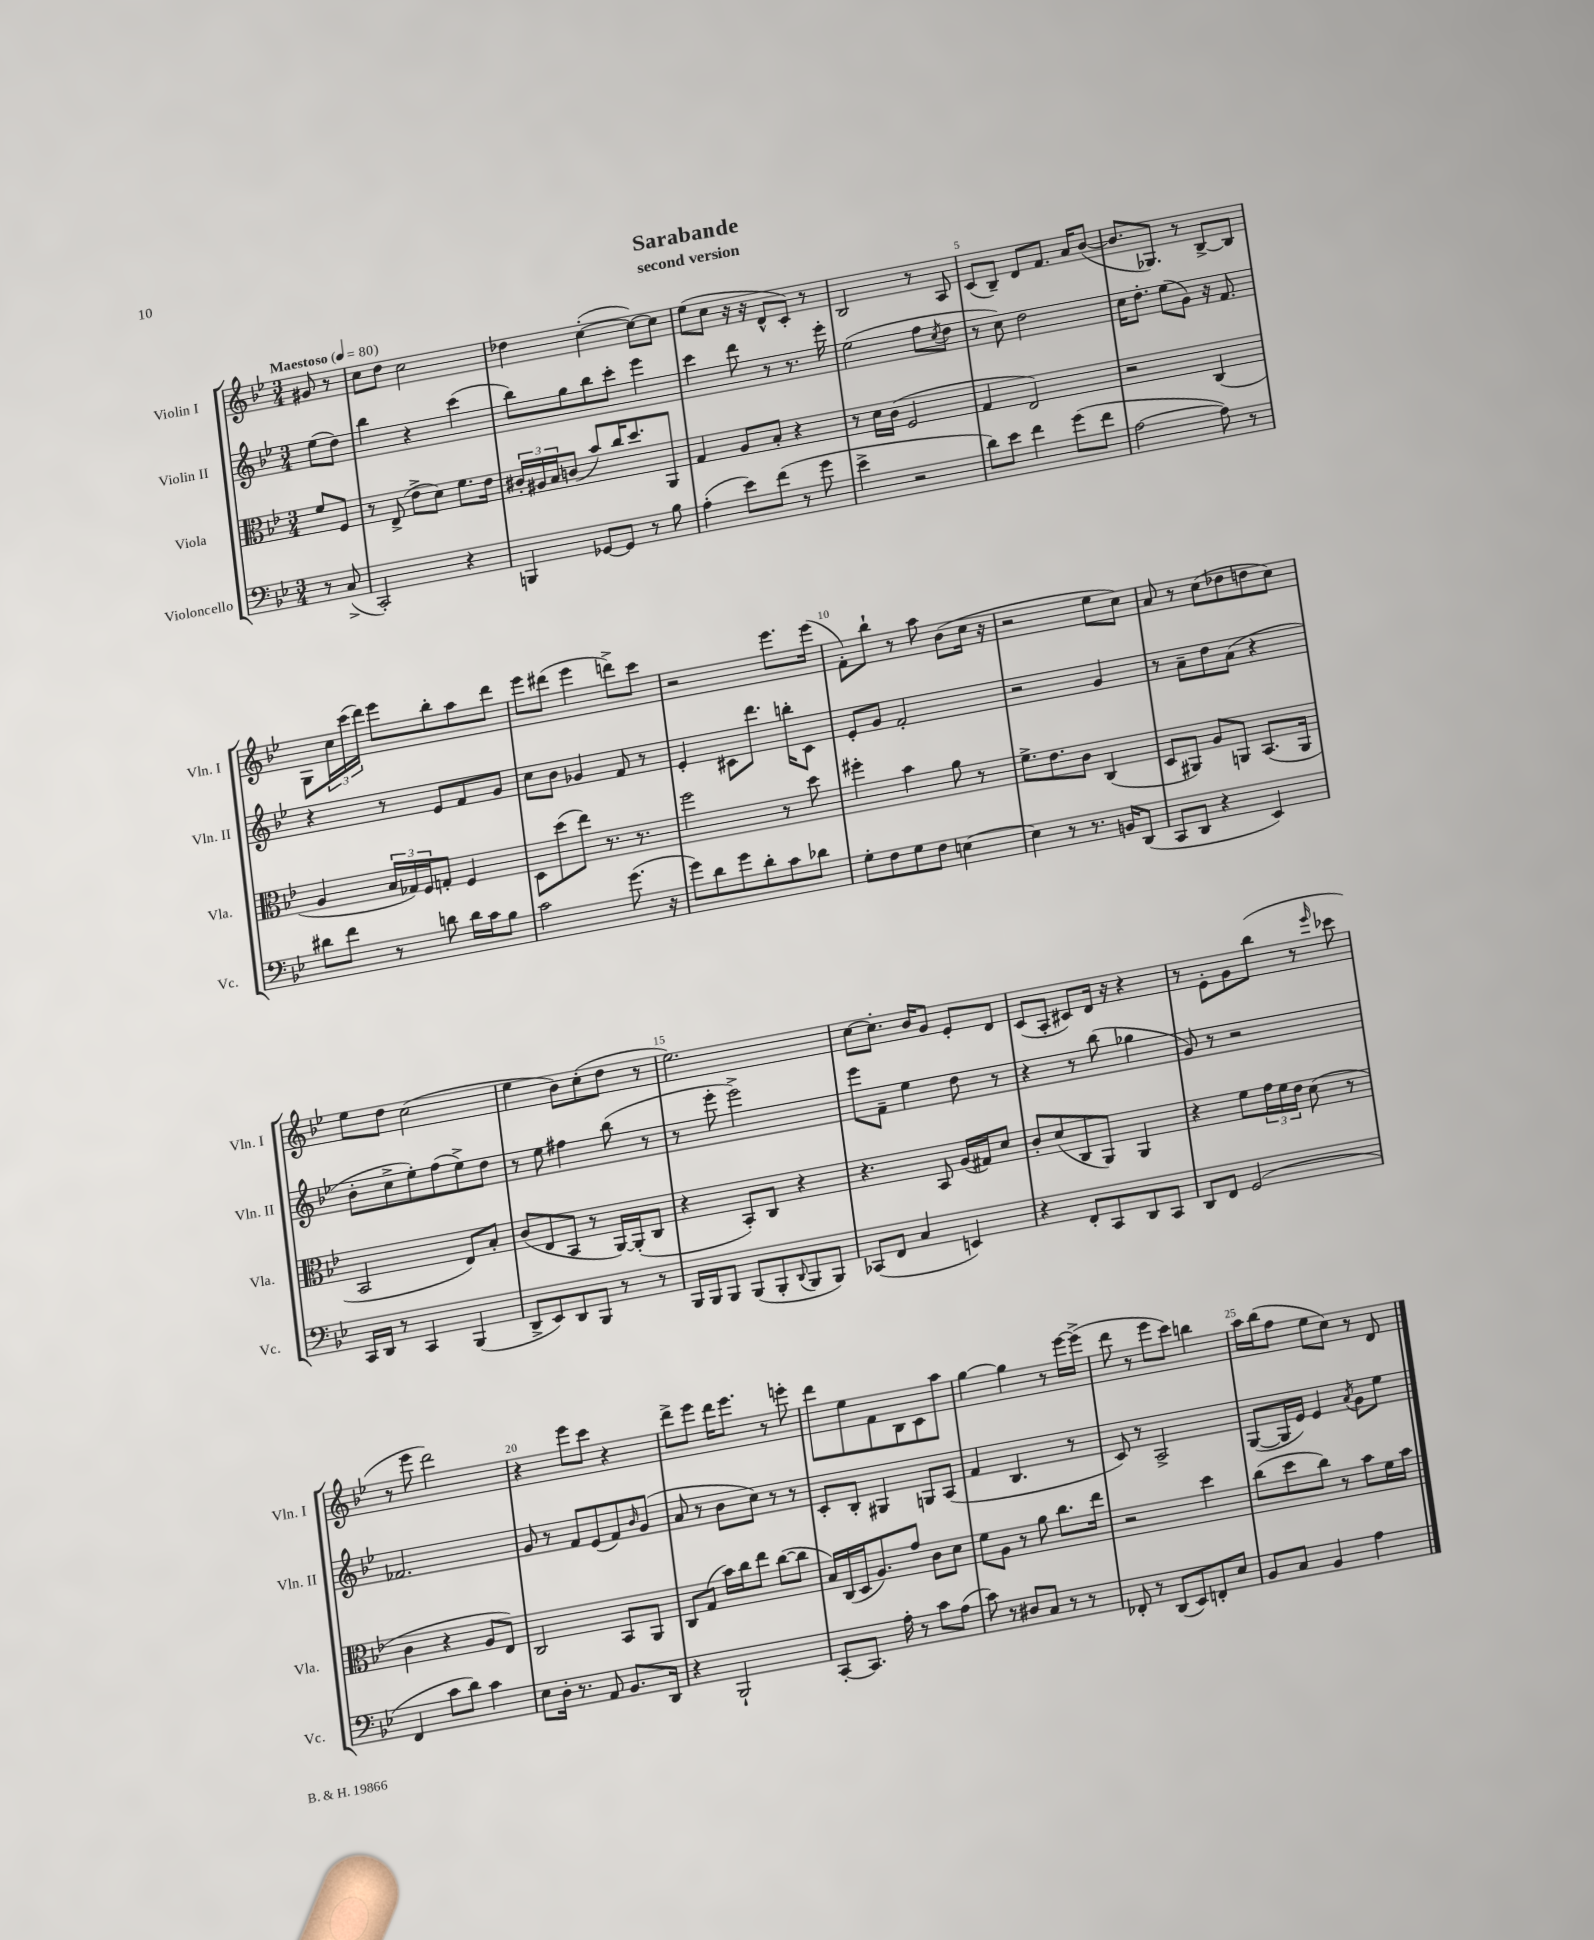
\header { title = "Sarabande" subtitle = "second version" }
<<
\new StaffGroup <<
\new Staff = "s0" \with { instrumentName = "Violin I" shortInstrumentName = "Vln. I" } {
    \clef treble \key bes \major \numericTimeSignature \time 3/4 \partial 4 \tempo "Maestoso" 4 = 80
    gis'8 r8 |
    c''8 d''8 c''2 |
    des''4 c''4~-.( c''8~) c''8 |
    ees''8( c''8 r16 r16 d'8-^ c'8-.) r8 |
    bes2 r8 a8 |
    c'8( bes8--) d'8 f'8. a'16 bes'8~( |
    bes'8. ges8.) r8 bes8~-> bes8 |
    g8 \tuplet 3/2 { c''16 c'''16( d'''16) } ees'''8 bes''8-. a''8 d'''8 |
    ees'''8 dis'''8( ees'''4 d'''8->) c'''8 |
    r2 ees'''8. ees'''16( |
    f'8-.) bes''8-! r8 a''8 bes'8( c''16 r16 |
    r2 ees''8 c''8) |
    a'8 r8 c''8( des''8 d''8 c''8) |
    ees''8 d''8 c''2( |
    ees''4 bes'8) c''8-.( d''8 r8 |
    ees''2.) |
    c''8~ c''8.-. bes'16 g'8 ees'8-. d'8 |
    c'8( a8-. cis'8) d'16 r16 r4 |
    r8 ees'8-. g'8 bes''8( r8 \grace { ees'''16 } ces'''8 |
    r8 ees'''8 d'''2) |
    r4 ees'''8 c'''8 r4 |
    d'''8-> ees'''8 d'''16 ees'''8. r8 e'''8-. |
    d'''8 ees''8 f'8 bes8 c'8 a''8 |
    g''4~ g''4 r8 ees'''16~ ees'''16->( |
    d'''8 r8 ees'''8 c'''8) b''4 |
    a''16 bes''16( f''8 ees''8 c''8) r8 d'8 \bar "|." |
}
\new Staff = "s1" \with { instrumentName = "Violin II" shortInstrumentName = "Vln. II" } {
    \clef treble \key bes \major \numericTimeSignature \time 3/4 \partial 4
    ees''8( d''8) |
    bes''4 r4 c'''4( |
    bes''8) g''8 bes''8 c'''8-. ees'''4 |
    c'''4 d'''8 r8 r8. ees'''16-. |
    ees''2( f''8 \acciaccatura { c''8 } d''8 |
    r8 c''8) d''2 |
    c''16 d''8.-. ees''8( g'8) r16 f'8. |
    r4 r8 ees'8 f'8 g'8 |
    c''8 bes'8 ges'4 f'8 r8 |
    ees'4-. cis'8 d'''8. b''16-. cis'8 |
    ees'8-. g'8 f'2-. |
    r2 g'4 |
    r8 a'8-- d''8 a'8( r4 |
    bes'8-. c''8-> ees''8-.) f''8( ees''8->) d''8 |
    r8 ees''8 fis''4 bes''8( r8 |
    r8 ees'''8-. ees'''2->) |
    ees'''8 f'8-- ees''4 d''8 r8 |
    r4 r8 bes''8( ges''4 |
    g'8) r8 r2 |
    fes'2. |
    g'8 r8 f'8 ees'8( f'8) \grace { bes'16 } g'8( |
    a'8 r8 bes'8 c''8) r8 r8 |
    c'8-. bes8-. gis4 g8 a8( |
    f'4 bes4. r8 |
    c'8) r8 a2-> |
    g8~( g16 ees'16) ees'4 \acciaccatura { a'8 } g'8 ees''8 \bar "|." |
}
\new Staff = "s2" \with { instrumentName = "Viola" shortInstrumentName = "Vla." } {
    \clef alto \key bes \major \numericTimeSignature \time 3/4 \partial 4
    f'8 f8 |
    r8 ees8->( ees'8-> d'8) f'8. ees'16 |
    \tuplet 3/2 { cis'16-. ais16 bes16 } c'8( bes'8) c''16 d''8. a,8 |
    g4 a8 bes8-. r4 |
    r8 d'16 c'16( f2 |
    g4 ees2) |
    r2 c4( |
    a4 \tuplet 3/2 { bes16 ges16) f16 } g8-. f4 |
    d8 d''8( ees''8) r8. r8. |
    f''2 r8 d''8 |
    fis''4-. bes'4 a'8 r8 |
    f'8.-> ees'8. c'8 c4( |
    d8 ais,8) a8 a,8 bes,8.( a,16 |
    bes,2 ees8) bes8-. |
    c'8( ees8 bes,8 r8 a,16~) a,16-.( c8 |
    r4 bes,8-.) c8 r4 |
    r4. bes,8 a16( gis16) d'8 |
    c'8-. d'8( c8 a,8) a,4 |
    r4 f'8 \tuplet 3/2 { g'16 f'16 ees'16 } d'8( r8 |
    c'4 r4 a8 ees8) |
    c2 bes,8 a,8 |
    c8 g8( bes'16) c''16 ees''8 c''8~( c''8 |
    bes16) c16( d16 a8.) g'8 c'8 d'8 |
    f'8 a8 r8 a'8 c''8. ees''16 |
    r2 d''4 |
    c''8( d''8 c''8) r8 bes'8 f'16 bes'16 \bar "|." |
}
\new Staff = "s3" \with { instrumentName = "Violoncello" shortInstrumentName = "Vc." } {
    \clef bass \key bes \major \numericTimeSignature \time 3/4 \partial 4
    r8 c8->( |
    c,2-.) r4 |
    b,,4 ges,8~ ges,8 r8 bes8 |
    a4-.( ees'8) f'8( r8 g'8 |
    ees'4-> r2 |
    d'8) ees'8 f'4 g'8( f'8 |
    a2~ a8) r8 |
    dis'8 f'8 r8 d'8 d'16 c'16 bes8 |
    c'2 g'8.( r16 |
    g'8) d'8 g'8 d'8-. c'8 des'8 |
    g8-. f8 g8 f8 e4~ |
    e4 r8 r8. b,16 d,8( |
    c,8 d,8 r4 ees,4) |
    c,16 d,16 r8 c,4 bes,,4( |
    d,8-> ees,8) d,8 bes,,8 r8 r8 |
    bes,,16 bes,,16 bes,,8 bes,,8( bes,,8-. \appoggiatura { d,8 } bes,,8 bes,,8) |
    ces,8( f,8 c4 e,4) |
    r4 f,8-. c,8 d,8 c,8 |
    d,8 f,8 g,2( |
    f,4 c'8 d'8) c'4 |
    ees8 d16-. r8. a,8 bes,8. d,16 |
    r4 bes,,2-! |
    c,8~-. c,8. a16-. r8 c'8 a8( |
    c'8) r8 dis8 c8 r8 r8 |
    fes,8-. r8 d,8( ees,8) f,8-. ees8 |
    bes,8 c8 bes,4 a4 \bar "|." |
}
>>
>>
\layout { \context { \Score \override BarNumber.break-visibility = ##(#f #t #t) barNumberVisibility = #(every-nth-bar-number-visible 5) } }
